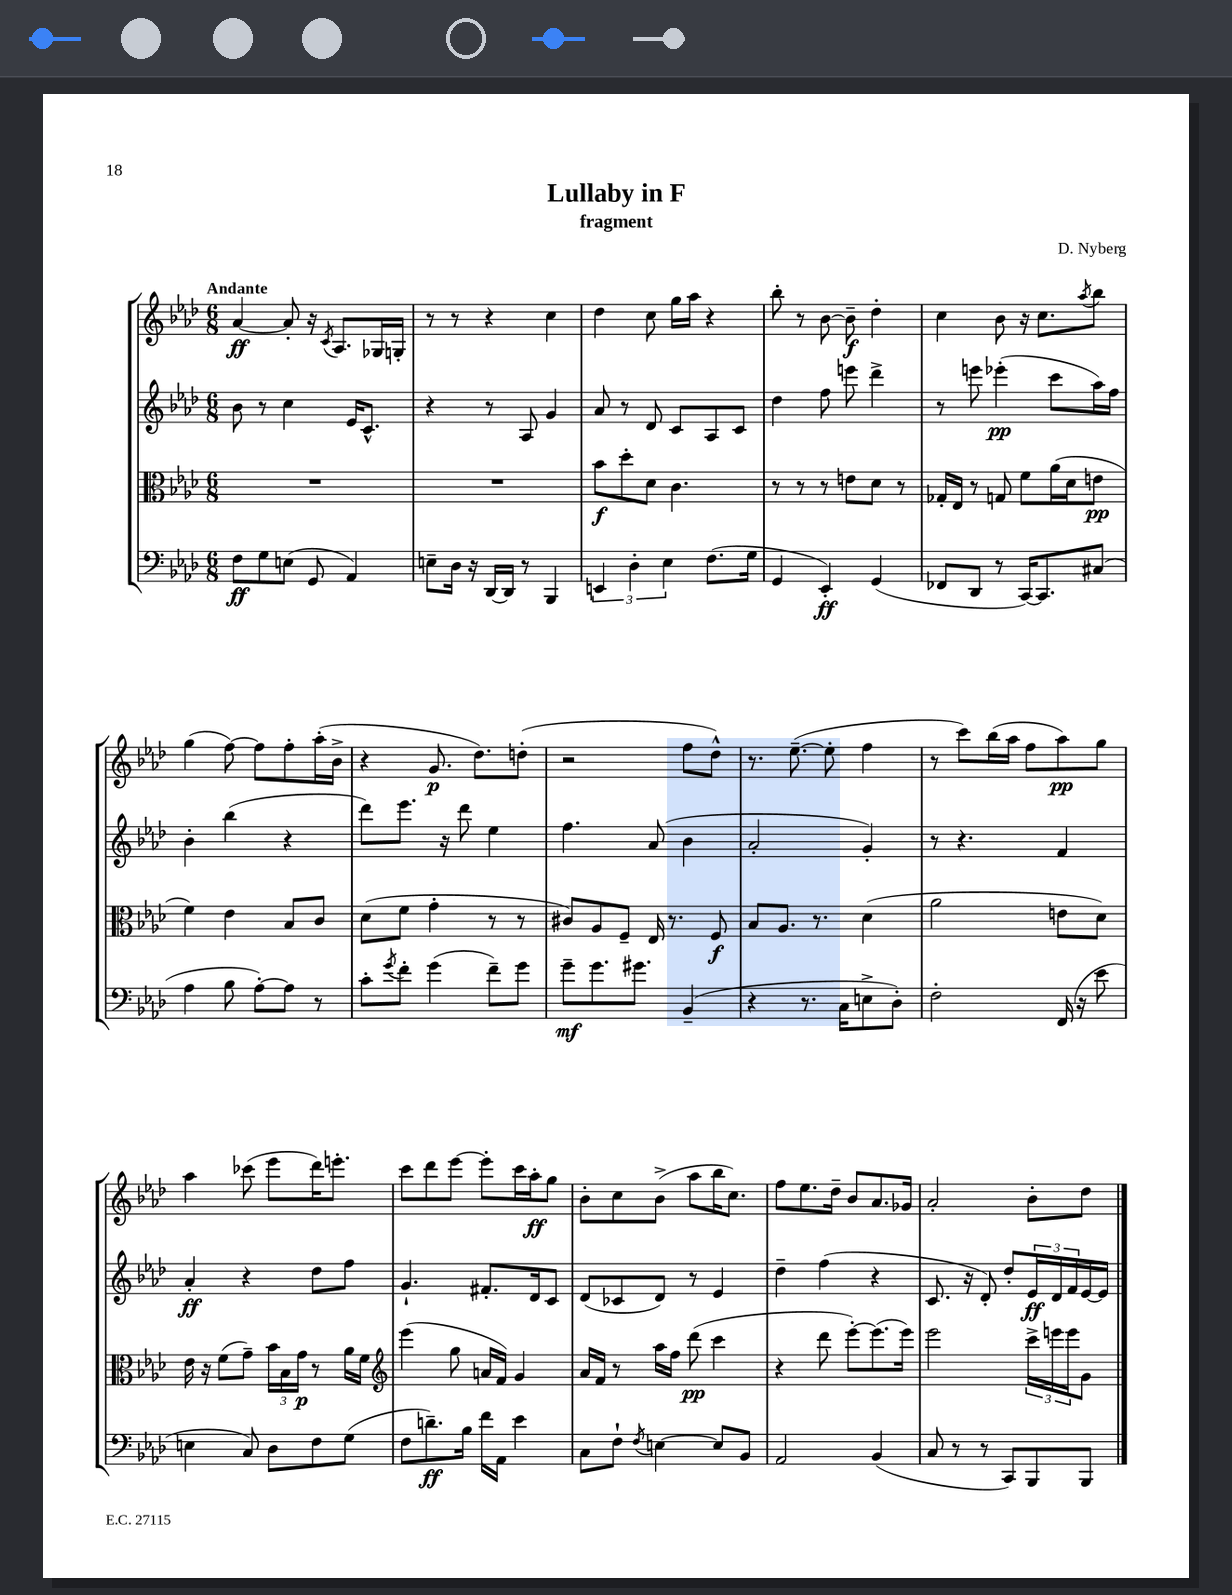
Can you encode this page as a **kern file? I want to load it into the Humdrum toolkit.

**kern	**dynam	**kern	**dynam	**kern	**dynam	**kern	**dynam
*part4	*part4	*part3	*part3	*part2	*part2	*part1	*part1
*staff4	*staff4	*staff3	*staff3	*staff2	*staff2	*staff1	*staff1
*clefF4	*	*clefC3	*	*clefG2	*	*clefG2	*
*k[b-e-a-d-]	*	*k[b-e-a-d-]	*	*k[b-e-a-d-]	*	*k[b-e-a-d-]	*
*M6/8	*	*M6/8	*	*M6/8	*	*M6/8	*
=1	=1	=1	=1	=1	=1	=1	=1
!	!	!	!	!	!	!LO:TX:a:B:t=Andante	!
8F\L	ff	2.r	.	8b-\	.	[4a-/	ff
8G\	.	.	.	8r	.	.	.
(8En\J	.	.	.	4cc\	.	8a-'/]	.
8GG/	.	.	.	.	.	16r	.
.	.	.	.	.	.	8qc/	.
.	.	.	.	.	.	8.A-/L	.
4AA-/)	.	.	.	16e-/KL	.	.	.
.	.	.	.	8.c^^/J	.	.	.
.	.	.	.	.	.	16G-X/L	.
.	.	.	.	.	.	16Gn'/JJ	.
=2	=2	=2	=2	=2	=2	=2	=2
8En~\L	.	2.r	.	4r	.	8r	.
16D-\Jk	.	.	.	.	.	8r	.
16r	.	.	.	.	.	.	.
[16DD-/LL	.	.	.	8r	.	4r	.
16DD-/JJ]	.	.	.	.	.	.	.
8r	.	.	.	8A-/	.	.	.
4BBB-/	.	.	.	4g/	.	4cc\	.
=3	=3	=3	=3	=3	=3	=3	=3
6EEn/	.	8b-\L	f	8a-/	.	4dd-\	.
.	.	8dd-'\	.	8r	.	.	.
6D-'\	.	.	.	.	.	.	.
.	.	8d-\J	.	8d-/	.	8cc\	.
6E-\	.	.	.	.	.	.	.
.	.	4.c\	.	8c/L	.	16gg\LL	.
.	.	.	.	.	.	16aa-\JJ	.
(8.F\L	.	.	.	8A-/	.	4r	.
.	.	.	.	8c/J	.	.	.
16G\Jk	.	.	.	.	.	.	.
=4	=4	=4	=4	=4	=4	=4	=4
4GG/	.	8r	.	4dd-\	.	8bb-'\	.
.	.	8r	.	.	.	8r	.
4EE-'/)	ff	8r	.	8ff\	.	[8b-\	.
.	.	8en\L	.	8eeen\	.	8b-~\]	f
(4GG/	.	8d-\J	.	4ddd-^\	.	4dd-'\	.
.	.	8r	.	.	.	.	.
=5	=5	=5	=5	=5	=5	=5	=5
8FF-X/L	.	16G-X'/LL	.	8r	.	4cc\	.
.	.	16E-/JJ	.	.	.	.	.
8DD-/J	.	8r	.	8eeen\	.	.	.
8r	.	8Gn/	.	(4eee-X'\	pp	8b-\	.
[16CC/KL)	.	8f\L	.	.	.	16r	.
8.CC/]	.	.	.	.	.	8.cc\L	.
.	.	(16a-\L	.	8ccc\L	.	.	.
.	.	16d-\J	.	.	.	.	.
.	.	.	.	.	.	8qaa-/	.
(8C#X/J	.	8en\J	pp	16aa-\L)	.	8bb-\J	.
.	.	.	.	16ff\JJ	.	.	.
!!LO:LB:g=z
=6	=6	=6	=6	=6	=6	=6	=6
4A-\	.	4f\)	.	4b-'\	.	(4gg\	.
8B-\	.	4e-\	.	(4bb-\	.	[8ff\)	.
[8A-'\L)	.	.	.	.	.	8ff\L]	.
8A-\J]	.	8B-/L	.	4r	.	8ff'\	.
8r	.	8c/J	.	.	.	(16aa-'\L	.
.	.	.	.	.	.	16b-^\JJ	.
=7	=7	=7	=7	=7	=7	=7	=7
8c'\L	.	(8d-\L	.	8ddd-\L)	.	4r	.
8qg/	.	.	.	.	.	.	.
8f'\J	.	8f\J	.	8.eee-\J	.	.	.
(4g\	.	4g'\	.	.	.	8.g/	p
.	.	.	.	16r	.	.	.
.	.	.	.	8ddd-\	.	.	.
.	.	.	.	.	.	8.dd-\L)	.
8f~\L)	.	8r	.	4ee-\	.	.	.
8g\J	.	8r	.	.	.	(8ddn'\J	.
=8	=8	=8	=8	=8	=8	=8	=8
8g~\L	mf	8c#X/L)	.	4.ff\	.	2r	.
8.g\	.	8A-/	.	.	.	.	.
.	.	8F~/J	.	.	.	.	.
8.g#X\J	.	.	.	.	.	.	.
.	.	16E-/	.	(8a-/	.	.	.
.	.	8.r	.	.	.	.	.
(4BB-~/	.	.	.	4b-\	.	8ff\L	.
.	.	8F/	f	.	.	8dd-^^\J)	.
=9	=9	=9	=9	=9	=9	=9	=9
4r	.	8B-/L	.	2a-'/	.	8.r	.
.	.	8.A-/J	.	.	.	.	.
.	.	.	.	.	.	([8.ee-~\	.
8.r	.	.	.	.	.	.	.
.	.	8.r	.	.	.	.	.
.	.	.	.	.	.	8ee-'\]	.
16C\KL	.	.	.	.	.	.	.
8En^\	.	(4d-\	.	4g'/)	.	4ff\	.
8D-'\J)	.	.	.	.	.	.	.
=10	=10	=10	=10	=10	=10	=10	=10
2F'\	.	2a-\	.	8r	.	8r	.
.	.	.	.	4.r	.	8ccc\L)	.
.	.	.	.	.	.	(16bb-\L	.
.	.	.	.	.	.	16aa-\JJ	.
.	.	.	.	.	.	8ff\L	.
(16FF/	.	8en\L	.	4f/	.	8aa-\)	pp
16r	.	.	.	.	.	.	.
8e-\	.	8d-\J)	.	.	.	8gg\J	.
!!LO:LB:g=z
=11	=11	=11	=11	=11	=11	=11	=11
4En\	.	16e-\	.	4a-'/	ff	4aa-\	.
.	.	16r	.	.	.	.	.
.	.	(8f\L	.	.	.	.	.
8C/)	.	8g~\J)	.	4r	.	(8ccc-X\	.
8D-\L	.	24b-\LL	.	.	.	8eee-\L	.
.	.	24B-\	.	.	.	.	.
.	.	24g\JJ	p	.	.	.	.
8F\	.	8r	.	8dd-\L	.	16ddd-\K)	.
.	.	.	.	.	.	8.eeen'\J	.
(8G\J	.	16a-\LL	.	8ff\J	.	.	.
.	.	16f\JJ	.	.	.	.	.
=12	=12	=12	=12	=12	=12	=12	=12
*	*	*clefG2	*	*	*	*	*
8F\L	.	(4eee-\	.	4.g`/	.	8ccc\L	.
8.dn~\)	ff	.	.	.	.	8ddd-\	.
.	.	8gg\	.	.	.	[8eee-\J	.
16B-\Jk	.	.	.	.	.	.	.
16f\LL	.	16an/LL	.	8.f#X'/L	.	8eee-'\L]	.
16AA-\JJ	.	16f/JJ)	.	.	.	.	.
4e-\	.	4g/	.	.	.	16ccc\L	.
.	.	.	.	16d-/k	.	16aa-'\J	ff
.	.	.	.	8c/J	.	8gg\J	.
=13	=13	=13	=13	=13	=13	=13	=13
8C\L	.	16a-/LL	.	(8d-/L	.	8b-'\L	.
.	.	16f/JJ	.	.	.	.	.
8F`\J	.	8r	.	8c-X/	.	8cc\	.
8qF/	.	.	.	.	.	.	.
[4En\	.	16aa-\LL	.	8d-/J)	.	(8b-^\J	.
.	.	16ff\JJ	.	.	.	.	.
.	.	(8ddd-\	pp	8r	.	8aa-\L	.
8E/L]	.	4ccc\	.	4e-/	.	16bb-\K	.
.	.	.	.	.	.	8.cc\J)	.
8BB-/J	.	.	.	.	.	.	.
=14	=14	=14	=14	=14	=14	=14	=14
2AA-/	.	4r	.	4dd-~\	.	8ff\L	.
.	.	.	.	.	.	8.ee-\	.
.	.	8ddd-\	.	(4ff\	.	.	.
.	.	.	.	.	.	16dd-~\Jk	.
.	.	[8eee-'\L)	.	.	.	8b-/L	.
(4BB-/	.	(8.eee-\]	.	4r	.	8.a-/	.
.	.	16eee-\Jk)	.	.	.	16g-X/Jk	.
=15	=15	=15	=15	=15	=15	=15	=15
8C/	.	2eee-\	.	8.c/	.	2a-'/	.
8r	.	.	.	.	.	.	.
.	.	.	.	16r	.	.	.
8r	.	.	.	8d-'/)	.	.	.
8CC/L)	.	.	.	8dd-'/L	.	.	.
8BBB-/	.	24ccc^\LL	.	24e-/L	ff	8b-'\L	.
.	.	24eeen\	.	24d-/	.	.	.
.	.	24eee\J	.	24f/	.	.	.
8BBB-/J	.	8g\J	.	[16e-/	.	8dd-\J	.
.	.	.	.	16e-/JJ]	.	.	.
==	==	==	==	==	==	==	==
*-	*-	*-	*-	*-	*-	*-	*-
